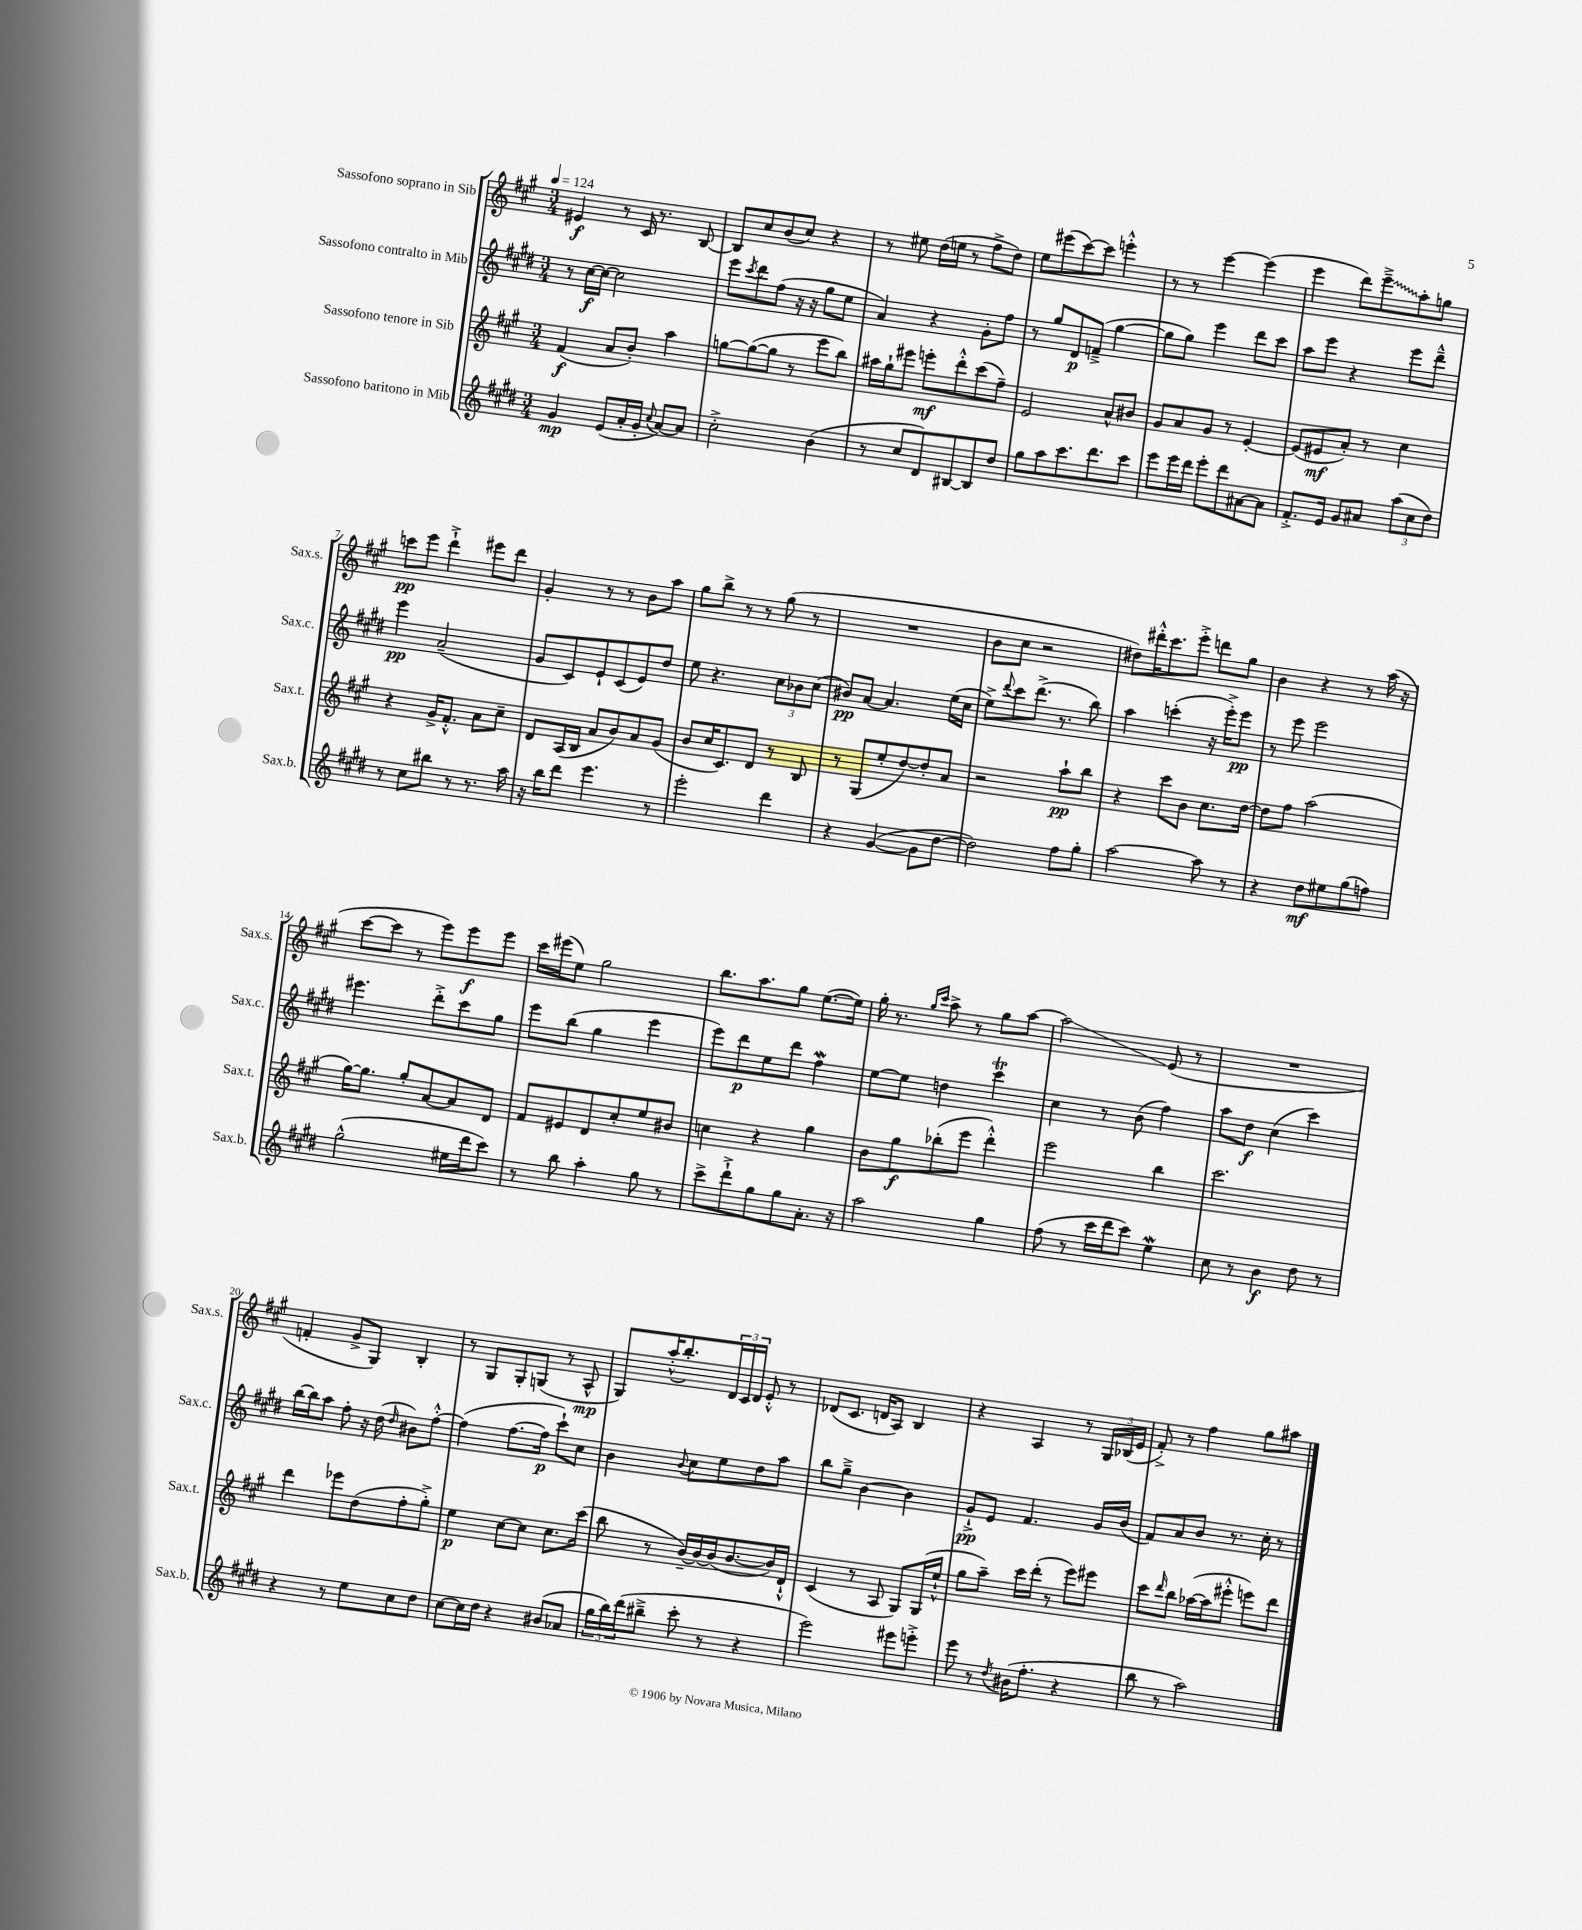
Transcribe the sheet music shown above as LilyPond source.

<<
\new StaffGroup <<
\new Staff = "s0" \with { instrumentName = "Sassofono soprano in Sib" shortInstrumentName = "Sax.s." } {
    \clef treble \key a \major \numericTimeSignature \time 3/4 \tempo 4 = 124
    eis'4\f r8 cis'16 r8. b8~ |
    b8 cis''8 b'8( cis''8) r4 |
    r8 eis''8 d''16( e''16 r8 fis''8-> d''8) |
    e''8 eis'''8( cis'''8~) cis'''8 e'''4-.-^ |
    r8 r8 e'''4~ e'''4( |
    e'''4 d'''8) \once \override Glissando.style = #'zigzag e'''8--->\glissando a''8-. g''8 |
    c'''8\pp e'''8 d'''4-!-> eis'''8 d'''8 |
    gis'4-. r8 r8 b'8 a''8 |
    gis''8 b''8-> r8 r8 gis''8( r8 |
    R2. |
    b'8 cis''8 r2 |
    dis''8) dis'''16-.-^ cis'''8. e'''8-.-> d'''8 gis''8 |
    b'4 r4 r8 a''16( r16 |
    cis'''8~ cis'''8 r8 e'''8) e'''8\f e'''8 |
    cis'''16 eis'''16( e''8) gis''2 |
    b''8. a''8. gis''8 e''8.~( e''16) |
    gis''16-. r8. \grace { gis''16 cis'''16 } a''8-> r8 gis''8 a''8~ |
    a''2\glissando e'8( r8 |
    R2. |
    f'4-. gis'8-> gis8) b4-. |
    r8 gis8 gis8-. g8( r8 a8-^\mp |
    gis8) a''16-.-^( b''8.-.) \tuplet 3/2 { d'16 cis'16 d'16 } e'8-.-^ r8 |
    des'8( cis'8. d'16 a8) b4 |
    r4 a4 r8 \tuplet 3/2 { gis16 bes16( e'16 } |
    fis'8-.->) r8 fis''4 gis''8 ais''8 \bar "|." |
}
\new Staff = "s1" \with { instrumentName = "Sassofono contralto in Mib" shortInstrumentName = "Sax.c." } {
    \clef treble \key e \major \numericTimeSignature \time 3/4
    r8 cis''16~\f cis''16~ cis''2 |
    e'''8 \acciaccatura { cis'''8 } dis'''8 fis''8( r16 r16 gis''8 e''8 |
    a'4) r4 gis'8-. fis''8 |
    r8 gis''8 dis'8\p f'8--->( gis''4~ |
    gis''8 gis''8) e'''4 dis'''8 cis'''8 |
    a''8 e'''8 r4 e'''8 dis'''8---^ |
    e'''4\pp a'2--( |
    gis'8 cis'8) e'8-! cis'8( e'8) dis''8 |
    e''8 r4. \tuplet 3/2 { cis''8 bes'8 cis''8( } |
    bis'8\pp) a'8~ a'4. e''16( cis''16 |
    e''8->) \appoggiatura { dis'''8 } cis'''8 dis'''8.->( r8. b''8) |
    a''4 c'''4-.( r16 e'''16-.->) e'''8\pp |
    r8 e'''8 e'''2 |
    eis'''4. dis'''8-.-> cis'''8 gis''8 |
    e'''8 b''8( gis''4 e'''4 |
    e'''8) dis'''8\p e''8 dis'''8 fis''4\mordent |
    e''8~ e''8 d''4 cis'''4\trill |
    cis''4 r8 b'8( fis''4) |
    a''8 dis''8\f cis''4( cis'''4) |
    b''16~ b''16 a''8 fis''8-. r16 dis''16( \grace { dis''16 } bis'8) fis''8~-.-^ |
    fis''4( fis''8.~ fis''16\p cis'''8-!) cis''8 |
    b'4 \appoggiatura { b'8 } cis''8 e''8 dis''8 a''8 |
    b''8 gis''8---> b'4~ b'4 |
    gis'8-!->\pp e'8 fis'4. gis'16 b'16( |
    fis'8) a'8 b'8 r8. cis''16-. r8 \bar "|." |
}
\new Staff = "s2" \with { instrumentName = "Sassofono tenore in Sib" shortInstrumentName = "Sax.t." } {
    \clef treble \key a \major \numericTimeSignature \time 3/4
    fis'4\f( a'8 b'8-.) a''4 |
    g''8~ g''8~( g''8 r8 e'''8 b''8) |
    ais''16 gis''16-! eis'''8 e'''8-.\mf d'''8-.-^ cis'''8( fis''8--) |
    e'2 a'8-^ bis'8 |
    gis'8 a'8 gis'8 r8 e'4~-. |
    e'8( eis'8\mf a'8-.) r8 cis''4 |
    r4 gis'16-> fis'8.-.-^ a'8 cis''8-- |
    d'8 a16( b16 a'8 b'8) a'8 gis'8( |
    b'8 cis''16 cis'8.) d'8 r8 b8 |
    r8 gis8( e''8-. d''8~) d''8-. a'8 |
    r2 a''8-!\pp b''8 |
    r4 cis'''8 b'8 cis''8. d''16~ |
    d''8 fis''8 a''2( |
    gis''16~) gis''8. gis''8-. a'8~ a'8 d'8 |
    fis'8 eis'8 d'8 cis''8-. e''8 bis'8 |
    c''4 r4 gis''4 |
    b'8 gis''8\f bes''8-.( e'''8 d'''4-.-^) |
    e'''2 b''4 |
    cis'''2. |
    d'''4 ees'''8 d''8( fis''8-. gis''8-.->) |
    e''4\p cis''8~ cis''8 cis''8. cis'''16( |
    b''8 r8 b'16~--) b'16~ b'16( b'8.~ b'16) d'16-!-^ |
    cis'4( r8 a8 gis8) gis16( e''16-!-^ |
    gis''8 a''8--) cis'''16 d'''16-.( r8 e'''8) eis'''8 |
    cis'''8 \grace { d'''16 } b''8 aes''16~( aes''16 eis'''8-.-^ e'''8) d'''8 \bar "|." |
}
\new Staff = "s3" \with { instrumentName = "Sassofono baritono in Mib" shortInstrumentName = "Sax.b." } {
    \clef treble \key e \major \numericTimeSignature \time 3/4
    gis'4\mp e'8( a'16-. gis'16-. \appoggiatura { cis''8 } a'8~) a'8 |
    cis''2-.-> b'4( |
    r8 cis''8 dis'8) bis8~ bis8 dis''8 |
    gis''8 a''8 cis'''8. dis'''8. cis'''8 |
    e'''8 e'''16 dis'''16 e'''8-. dis'''8 ais'8~ ais'8 |
    fis'8.-.-> e'16 gis'8 ais'8 \tuplet 3/2 { a''8( cis''8 dis''8) } |
    r8 cis''8 bis''8 r8 r8. a''16 |
    r16 b''16 dis'''8 e'''4. r8 |
    e'''2-. dis'''4 |
    r4 gis'4~( gis'8 dis''8~ |
    dis''2) fis''8 gis''8-. |
    a''2~ a''8 r8 |
    r4 dis''8\mf eis''8 gis''8( f''8) |
    gis''2-^( eis''16 dis'''16 cis'''8) |
    r8 b''8 a''4-. gis''8 r8 |
    cis'''8-> dis'''8-!-> gis''8 gis''8 a'8.-. r16 |
    a''2 gis''4 |
    fis''8( r8 cis'''16 dis'''16 cis'''8) e''4\mordent |
    cis''8 r8 b'4\f dis''8 r8 |
    r4 r8 e''8 cis''8 dis''8 |
    cis''8~ cis''16 dis''16 r4 bis'8( aes'8 |
    \tuplet 3/2 { gis''16 b''16) dis'''16( } bis''8---> cis'''8-. r8 r4 |
    e'''2) eis'''8 e'''8-.-> |
    e'''8 r8 \acciaccatura { dis''8 } bis'16( fis''8.-. r4 |
    b''8 r8 a''2) \bar "|." |
}
>>
>>
